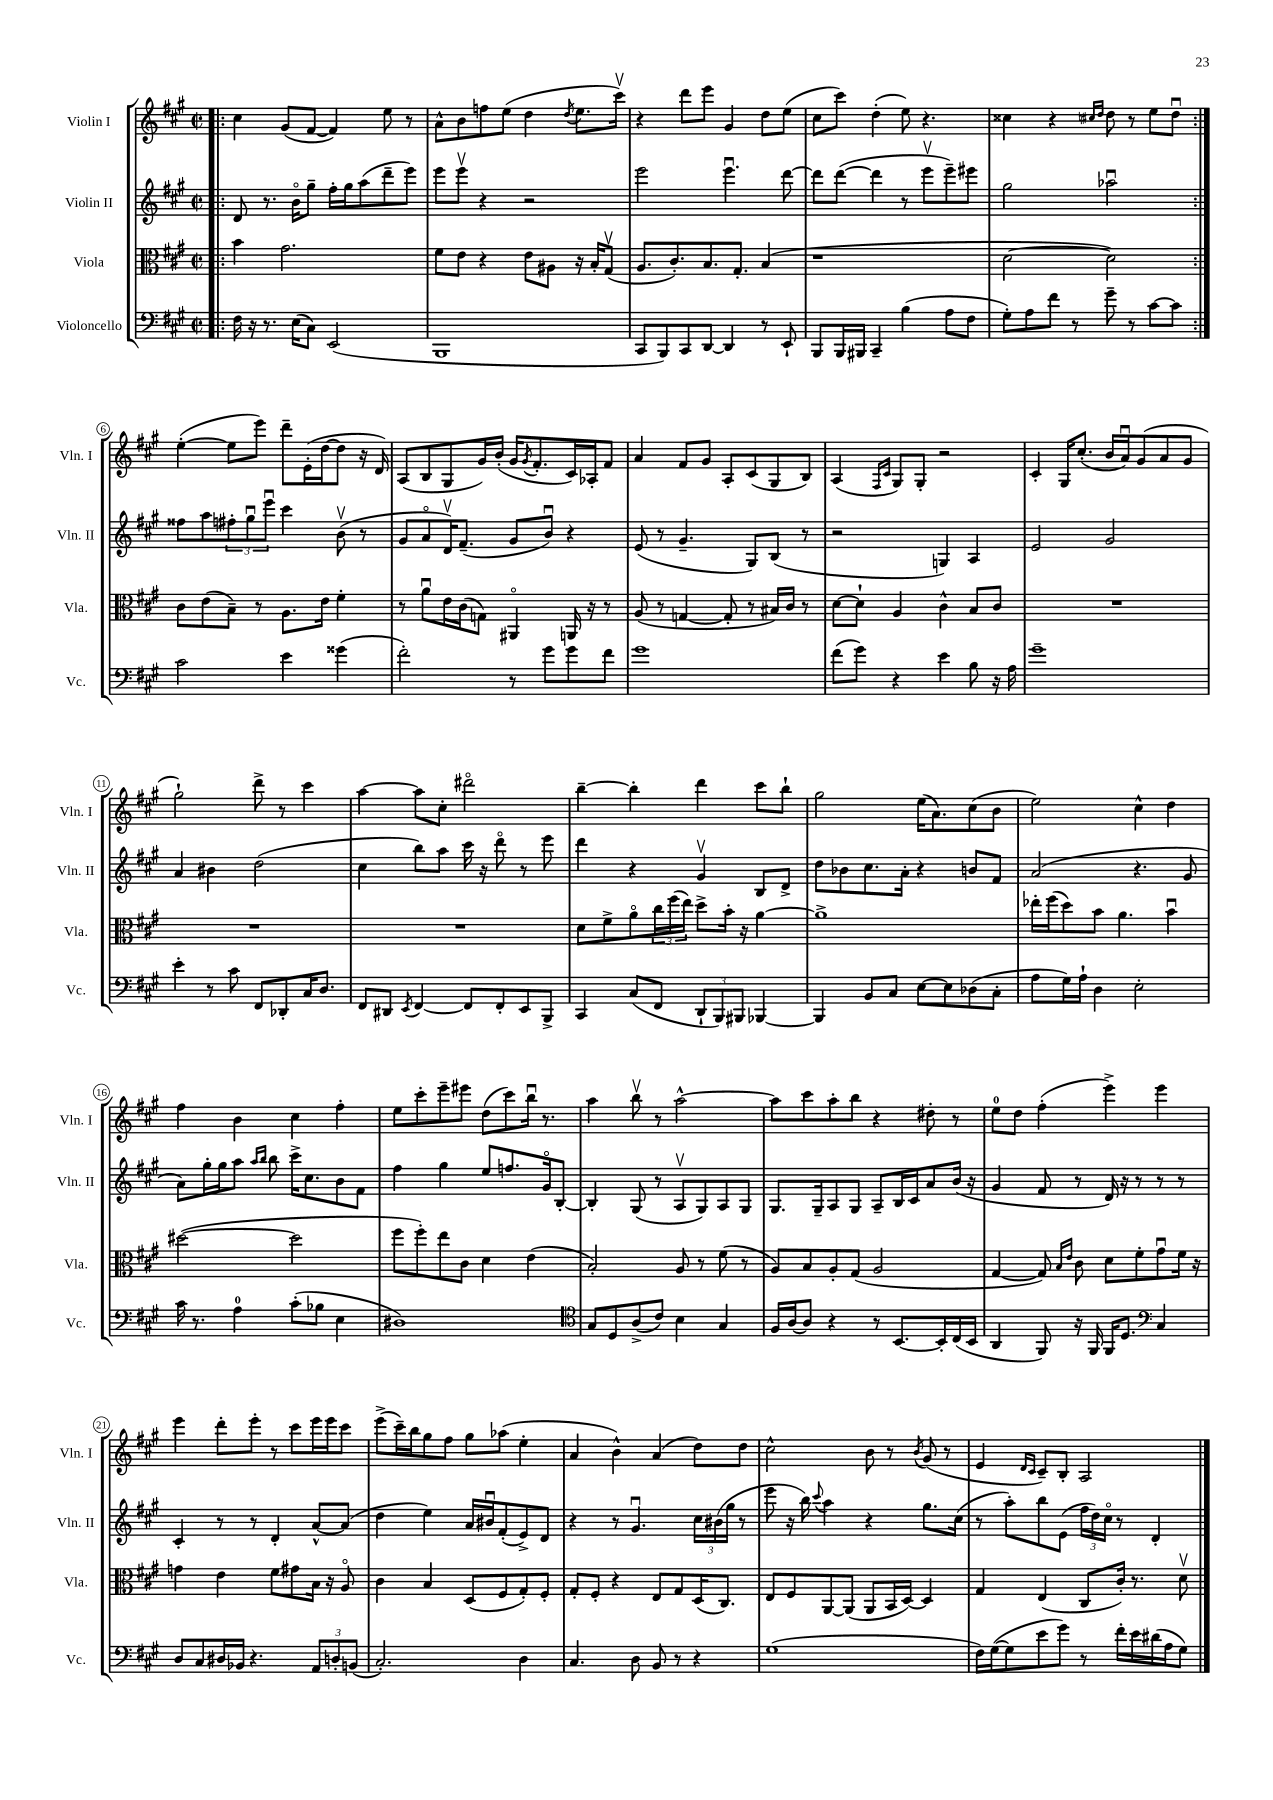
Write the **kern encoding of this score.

**kern	**kern	**kern	**kern
*part4	*part3	*part2	*part1
*staff4	*staff3	*staff2	*staff1
*I"Violoncello	*I"Viola	*I"Violin II	*I"Violin I
*I'Vc.	*I'Vla.	*I'Vln. II	*I'Vln. I
*clefF4	*clefC3	*clefG2	*clefG2
*k[f#c#g#]	*k[f#c#g#]	*k[f#c#g#]	*k[f#c#g#]
*M2/2	*M2/2	*M2/2	*M2/2
*met(c|)	*met(c|)	*met(c|)	*met(c|)
=1!|:	=1!|:	=1!|:	=1!|:
16F#\	4b\	8d/	4cc#\
16r	.	.	.
8.r	.	8.r	.
.	2.g#\	.	(8g#/L
(16E\KL	.	16b\KL	.
8C#\J)	.	8gg#~\J	[8f#/J
(2EE/	.	16ff#'\LL	4f#/])
.	.	16gg#\J	.
.	.	(8aa\	.
.	.	8ddd~\	8ee\
.	.	8eee\J)	8r
=2	=2	=2	=2
1BBB	8f#\L	8eee\L	8a^^\L
.	8e\J	8eeev\J	8b\
.	4r	4r	8ffn\
.	.	.	(8ee\J
.	8e\L	2r	4dd\
.	8A#X\J	.	.
.	.	.	8qdd/
.	16r	.	8.ee\L
.	16B'/KL	.	.
.	(8G#v/J	.	.
.	.	.	16ccc#v\Jk)
=3	=3	=3	=3
8CC#/L	8.A/L	2eee\	4r
8BBB/)	.	.	.
.	8.c#'/)	.	.
8CC#/	.	.	8ddd\L
[8DD/J	8.B/	.	8eee\J
4DD/]	.	4.eeeu\	4g#/
.	8.G#'/J	.	.
8r	(4B/	.	8dd\L
8EE`/	.	[8ddd\	(8ee\J
=4	=4	=4	=4
8BBB/L	1r	8ddd\L]	8cc#\L
16BBB/L	.	([8ddd\J	8ccc#\J)
16BBB#X/JJ	.	.	.
4CC#~/	.	4ddd\]	(4dd'\
(4B\	.	8r	8ee\)
.	.	8eeev\L	4.r
8A\L	.	8eee~\)	.
8F#\J	.	8eee#X\J	.
=5	=5	=5	=5
8G#'\L)	[2d\	2gg#\	4cc##X\
8A\	.	.	.
8f#\J	.	.	4r
8r	.	.	.
.	.	.	16qqcc#X/LL
.	.	.	16qqdd/JJ
8g#~\	2d\])	2aa-Xu\	8dd\
8r	.	.	8r
[8c#\L	.	.	8ee\L
8c#\J]	.	.	8ddu\J
!!LO:LB:g=z
=6:|!	=6:|!	=6:|!	=6:|!
2c#\	8c#\L	8ff##X\L	([4ee'\
.	(8e\	8aa\	.
.	8B~\J)	12ff#X'\	8ee\L]
.	.	12gg#u\	.
.	8r	.	8eee\J)
.	.	12eeeu\J	.
4e\	8.A\L	4ccc#\	8ddd~\L
.	.	.	(16e'\L
.	16e\Jk	.	[16dd\J
(4g##X\	4f#'\	(8bv\	8dd\J]
.	.	8r	16r
.	.	.	16d/)
=7	=7	=7	=7
2f#'\)	8r	8g#/L	(8A/L
.	8au\L	8a/	8B/
.	16e\L	16dv/K)	8G#/
.	(16c#\J	(8.f#~/J	.
.	8Gn\J)	.	16g#/L)
.	.	.	(16b'/JJ
8r	4AA#X/	8g#/L	16g#/KL
.	.	.	8qg#/
.	.	.	8.f#'/
8g#\L	.	8bu/J)	.
8g#\	16AAn/	4r	16c#/L)
.	16r	.	16A-X'/J
8f#\J	8r	.	8f#/J
=8	=8	=8	=8
1g#	(8A/	(8e/	4a/
.	8r	8r	.
.	[4Gn/	4.g#~/	8f#/L
.	.	.	8g#/J
.	8G'/]	.	8A'/L
.	8r	8G#/L)	(8c#/
.	16B#X/LL)	(8B/J	8G#/
.	16c#/JJ	.	.
.	8r	8r	8B/J)
=9	=9	=9	=9
(8f#\L	[8d\L	2r	(4A/
8g#\J)	8d`\J]	.	.
.	.	.	16qqF#/LL
.	.	.	16qqc#/JJ
4r	4A/	.	8G#/L)
.	.	.	8G#'/J
4e\	4c#^^\	4Gn/)	2r
8B\	8B/L	4A/	.
16r	8c#/J	.	.
16A\	.	.	.
=10	=10	=10	=10
1g#~	1r	2e/	4c#'/
.	.	.	16G#/KL
.	.	.	(8.cc#'/J
.	.	2g#/	16b/LL
.	.	.	16au/J)
.	.	.	(8g#/
.	.	.	8a/
.	.	.	8g#/J
!!LO:LB:g=z
=11	=11	=11	=11
4e'\	1r	4a/	2gg#`\)
8r	.	4b#X\	.
8c#\	.	.	.
8FF#/L	.	(2dd\	8ddd^\
8DD-X'/	.	.	8r
16C#/K	.	.	4ccc#\
8.D/J	.	.	.
=12	=12	=12	=12
8FF#/L	1r	4cc#\	[4aa\
8DD#X/J	.	.	.
8qEE/	.	.	.
[4FF#/	.	8bb\L)	8aa\L]
.	.	8aa\J	8cc#'\J
8FF#/L]	.	16ccc#\	2ddd#X\
.	.	16r	.
8FF#'/	.	8ddd\	.
8EE/	.	8r	.
8BBB^/J	.	8eee\	.
=13	=13	=13	=13
4CC#/	8d\L	4ddd\	[4bb~\
.	8f#^\	.	.
(8C#/L	8a\	4r	4bb'\]
8FF#/J	24cc#\L	.	.
.	(24ff#\	.	.
.	24ee\JJ)	.	.
12DD`/L	8dd^\L	4g#v/	4ddd\
12BBB/)	.	.	.
.	16b'\Jk	.	.
12BBB#X/J	.	.	.
.	16r	.	.
[4BBB-X/	[4a\	8B/L	8ccc#\L
.	.	8d^/J	8bb`\J
=14	=14	=14	=14
4BBB-/]	1a^]	8dd\L	2gg#\
.	.	8b-X\	.
8BB/L	.	8.cc#\	.
8C#/J	.	.	.
.	.	16a'\Jk	.
[8E\L	.	4r	(16ee\KL
.	.	.	8.a\)
8E\]	.	.	.
(8D-X\	.	8bn/L	(8cc#\
8C#'\J	.	8f#/J	8b\J
=15	=15	=15	=15
8A\L	16ee-X'\LL	(2a/	2ee\)
.	(16ff#\J	.	.
16G#\L)	8dd\)	.	.
16A`\JJ	.	.	.
4D\	8b\J	.	.
.	4.a\	.	.
2E'\	.	4.r	4cc#^^\
.	4bu\	.	4dd\
.	.	8g#/	.
!!LO:LB:g=z
=16	=16	=16	=16
16c#\	([2dd#X\	8a\L)	4ff#\
8.r	.	.	.
.	.	16gg#'\L	.
.	.	16gg#\J	.
4A\	.	8aa\J	4b\
.	.	16qqaa/LL	.
.	.	16qqbb/JJ	.
.	.	8bb\	.
(8c#'\L	2dd#\]	16ccc#^\KL	4cc#\
.	.	8.cc#\	.
8B-X\J	.	.	.
4E\	.	8b\	4ff#'\
.	.	8f#\J	.
=17	=17	=17	=17
1D#X)	8ff#\L	4ff#\	8ee\L
.	8ff#'\)	.	8ccc#'\
.	8ee\	4gg#\	8eee~\
.	8c#\J	.	8eee#X\J
.	4d\	8ee/L	(8dd\L
.	.	8.ffn/	8ccc#\)
.	(4e\	.	16bbu\Jk
.	.	16g#/k	8.r
.	.	[8B'/J	.
=18	=18	=18	=18
*clefC4	*	*	*
8G#/L	2B'/)	4B'/]	4aa\
8D/	.	.	.
(8A^/	.	(8G#/	8bbv\
8c#/J)	.	8r	8r
4B\	8A/	8Av/L	[2aa^^\
.	8r	8G#/)	.
4G#/	(8f#\	8A/	.
.	8r	8G#/J	.
=19	=19	=19	=19
16F#/LL	8A/L)	8.G#/L	8aa\L]
[16A/J	.	.	.
8A/J]	8B/	.	8ccc#\
.	.	16G#~/k	.
4r	8A'/	8A/	8aa'\
.	(8G#/J	8G#/J	8bb\J
8r	2A/	8A~/L	4r
[8.BB/L	.	16B/L	.
.	.	16c#/J	.
.	.	8a/	8dd#X'\
16BB'/L]	.	.	.
(16C#/	.	(16b/Jk	8r
16BB/JJ	.	16r	.
=20	=20	=20	=20
4AA/	[4G#/	4g#/	8ee\L
.	.	.	8dd\J
8FF#/)	8G#/])	8f#/	(4ff#'\
.	16qqB/LL	.	.
.	16qqe/JJ	.	.
16r	8c#\	8r	.
16FF#/	.	.	.
16FF#/KL	8d\L	16d/)	4eee^\)
8.D/J	.	16r	.
.	8f#'\	8r	.
*clefF4	*	*	*
4C#/	8g#u\	8r	4eee\
.	16f#\Jk	8r	.
.	16r	.	.
!!LO:LB:g=z
=21	=21	=21	=21
8D/L	4gn\	4c#'/	4eee\
8C#/	.	.	.
16D#X/L	4e\	8r	8ddd'\L
16BB-X/JJ	.	.	.
4.r	.	8r	8eee'\J
.	8f#\L	4d'/	8r
.	8g#X\	.	8ccc#\L
12AA/L	16B\Jk	[8a^^/L	16eee\L
.	16r	.	16eee\J
12Dn'/	.	.	.
.	8A/	(8a/J]	8ccc#\J
(12BBn/J	.	.	.
=22	=22	=22	=22
2.C#'/)	4c#\	4dd\	(8eee^\L
.	.	.	16ccc#~\L)
.	.	.	16bb\J
.	4B/	4ee\)	8gg#\
.	.	.	8ff#\J
.	(8D/L	16a/LL	8gg#\L
.	.	16b#Xu/J	.
.	8F#/	(8f#'/	(8aa-X\J
4D\	8G#'/)	8e^/)	4ee'\
.	8F#'/J	8d/J	.
=23	=23	=23	=23
4.C#/	8G#'/L	4r	4a/
.	8F#'/J	.	.
.	4r	8r	4b^^\)
8D\	.	4.g#u/	.
8BB/	8E/L	.	(4a/
8r	8G#/	.	.
4r	(16D/K	24cc#\LL	8dd\L)
.	.	(24b#X\	.
.	8.C#/J)	.	.
.	.	24gg#\JJ	.
.	.	8r	8dd\J
=24	=24	=24	=24
(1G#	8E/L	8eee\	2cc#^^\
.	8F#/	16r	.
.	.	16bb\)	.
.	.	8qqccc#/	.
.	[8AA/	4aa\	.
.	(8AA/J]	.	.
.	8AA/L	4r	8b\
.	16BB/L	.	8r
.	[16D/JJ)	.	.
.	.	.	8qb/
.	4D/]	8.gg#\L	(8g#/
.	.	.	8r
.	.	(16cc#\Jk	.
=25	=25	=25	=25
16F#\LL)	4G#/	8r	4e/
([16G#\J	.	.	.
8G#\]	.	8aa'\L)	.
.	.	.	16qqd/LL
.	.	.	16qqc#/JJ
8e\	(4E/	8bb\	8c#~/L)
8g#\J)	.	(8e\J	8B'/J
8r	8C#/L	24ff#\LL	2A/
.	.	24dd\)	.
.	.	24cc#\JJ	.
16f#'\LL	16c#'/Jk)	8r	.
16e\	8.r	.	.
(16d#X\	.	4d'/	.
16A\J	.	.	.
8G#\J)	8dv\	.	.
==	==	==	==
*-	*-	*-	*-
